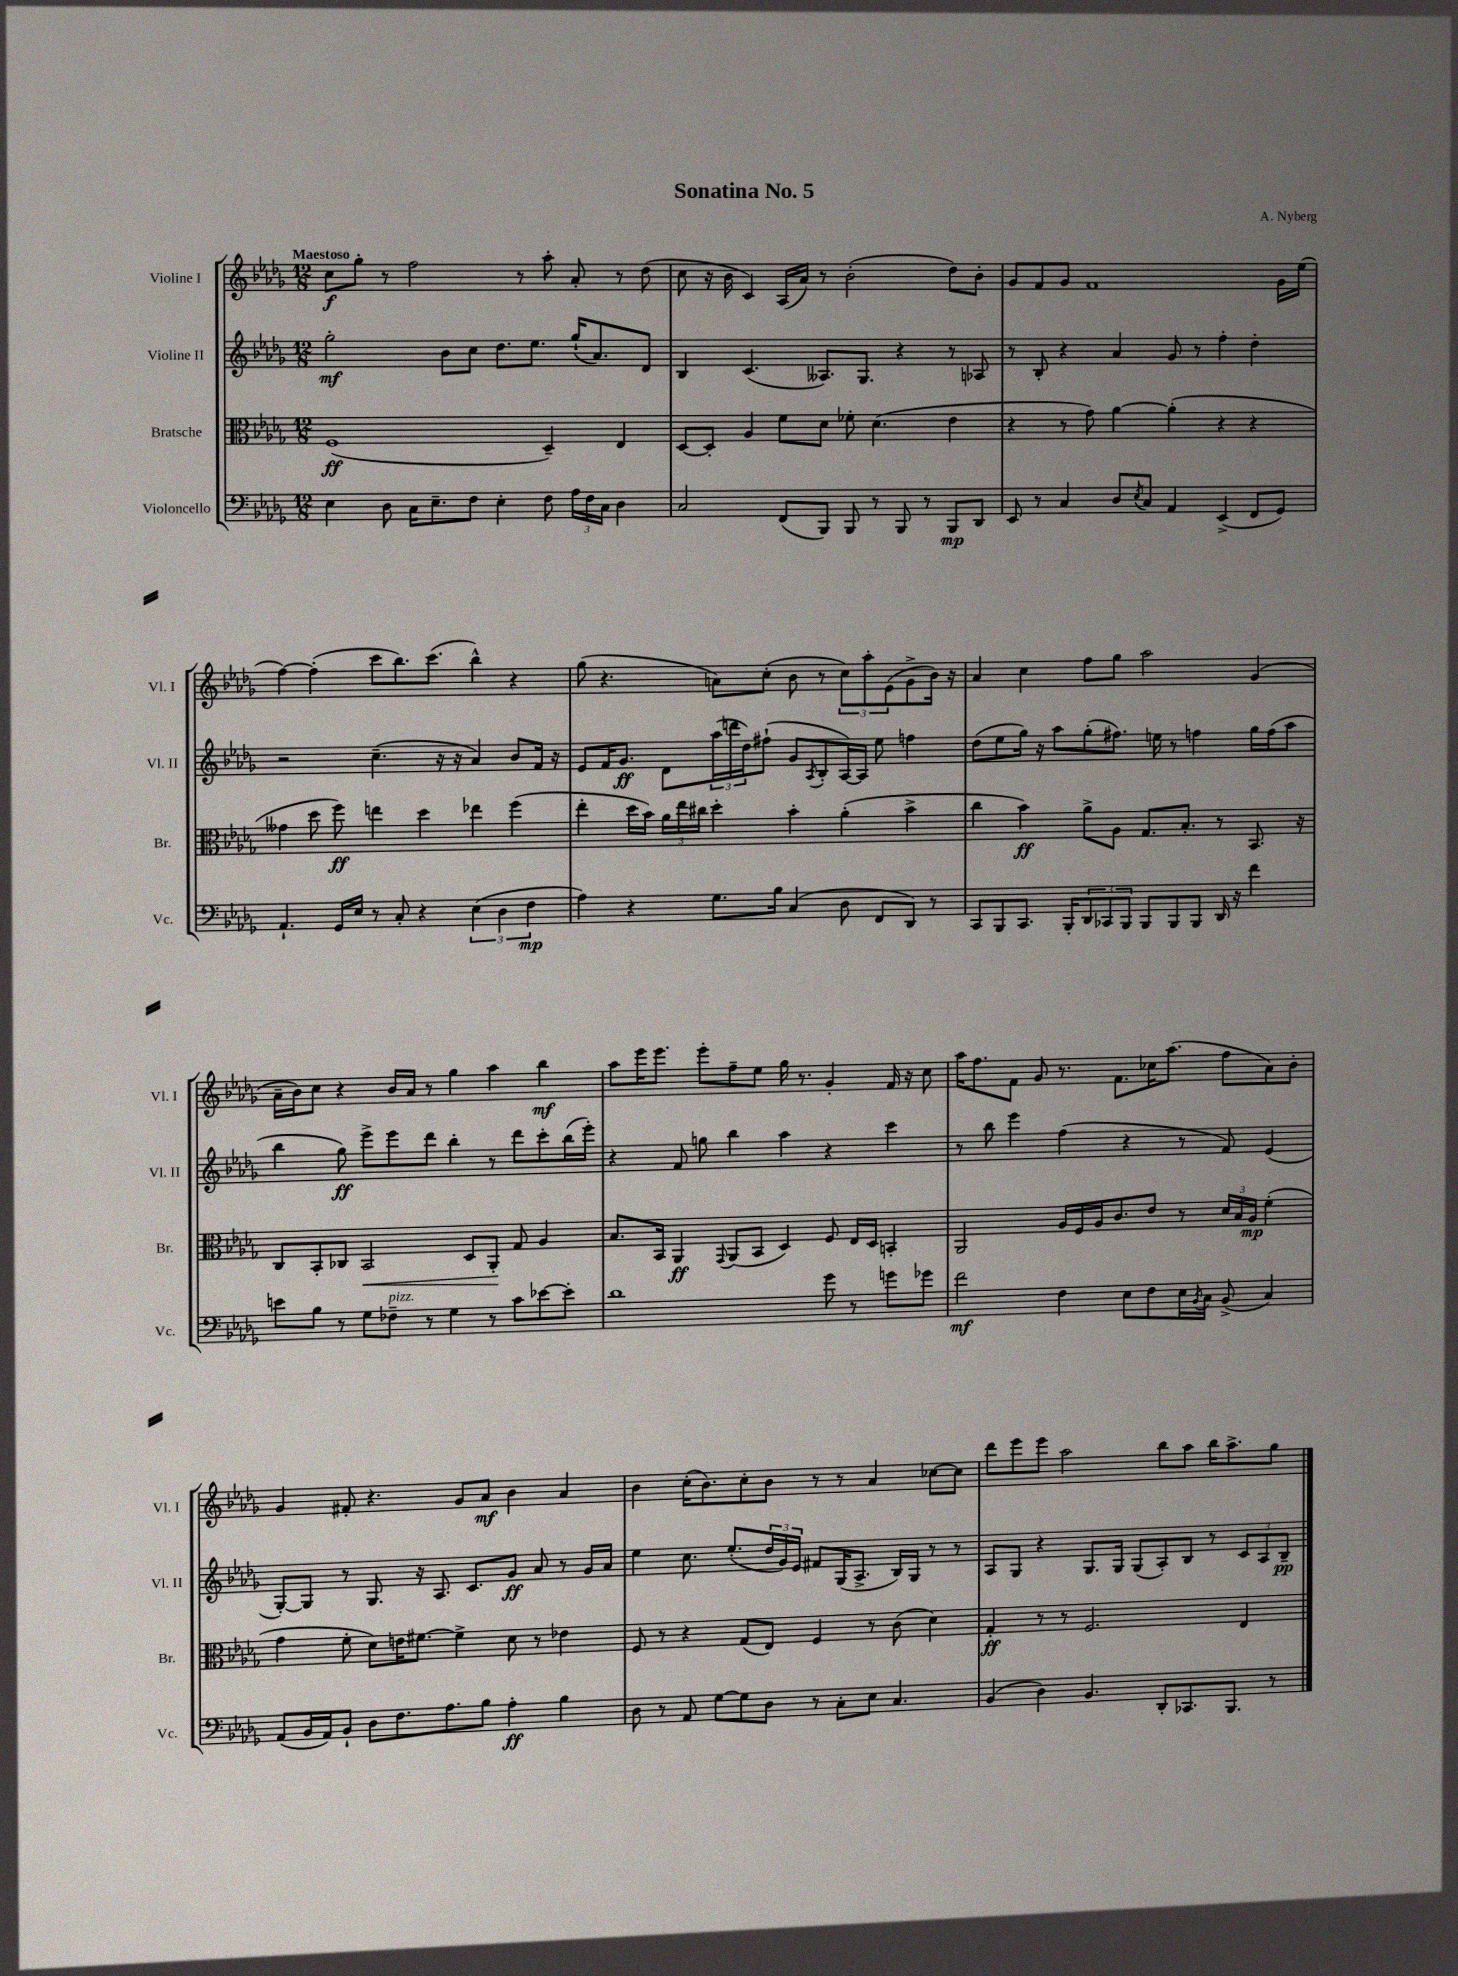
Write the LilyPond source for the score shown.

\header { title = "Sonatina No. 5" composer = "A. Nyberg" }
<<
\new StaffGroup <<
\new Staff = "s0" \with { instrumentName = "Violine I" shortInstrumentName = "Vl. I" } {
    \clef treble \key des \major \numericTimeSignature \time 12/8 \tempo "Maestoso"
    c''8\f ges''8-. r8 f''2 r8 aes''8-. aes'8-. r8 des''8( |
    c''8 r16 bes'16 c'4) aes16( aes'16) r8 bes'2-.( des''8) bes'8-. |
    ges'8 f'8 ges'8 f'1 ges'16 ees''16( |
    f''4~) f''4-.( c'''8 bes''8.) c'''8.( bes''4-^) r4 |
    ges''8( r4. a'8) c''8-.( bes'8 r8 \tuplet 3/2 { c''8) aes''8-. ees'8( } ges'8-> bes'16) r16 |
    aes'4 c''4 f''8 ges''8 aes''2 ges'4( |
    aes'16-- bes'16) c''8 r4 bes'16 aes'16 r8 ges''4 aes''4 bes''4\mf |
    aes''8 ees'''16 ees'''8. ees'''8-. f''8-- ees''8 ges''16 r8. ges'4-. f'16 r16 c''8 |
    aes''16 f''8. f'8 ges'8 r8. f'8. ces''16 aes''8.( f''8 aes'8) bes'8-. |
    ges'4 fis'8-. r4. ges'8 aes'8\mf bes'4 aes'4 |
    bes'4 c''16-.( bes'8.) c''8-. bes'8 r8 r8 aes'4 ces''8~ ces''8 |
    des'''8 ees'''8 ees'''8 aes''2 bes''8 aes''8 bes''16 aes''8.-> ges''8 \bar "|." |
}
\new Staff = "s1" \with { instrumentName = "Violine II" shortInstrumentName = "Vl. II" } {
    \clef treble \key des \major \numericTimeSignature \time 12/8
    ges''2-.\mf bes'8 c''8 des''8. ees''8. ges''16-!( aes'8.) des'8 |
    bes4 c'4.( aeses8.) ges8. r4 r8 aes8 |
    r8 bes8-. r4 aes'4 ges'8 r8 f''4-. des''4-. |
    r2 c''4.--( r16 r16 aes'4) bes'8 f'16 r16 |
    ees'8 f'16 ges'8.\ff des'8 \tuplet 3/2 { aes''16( d'''16 des''16) } fis''8-!( ges'8 \acciaccatura { aes8 } bes8-. aes16~) aes16 ees''8 f''4 |
    des''8( ees''8 ges''16) r16 aes''8 ges''8-.( fis''8.) e''16 r8 f''4 ges''16 f''16( aes''8 |
    bes''4 ges''8\ff) ees'''8-> ees'''8 des'''8 bes''4-. r8 des'''8 c'''8-. bes''16( ees'''16-.) |
    r4 f'8 g''8 bes''4 aes''4 r4 c'''4 |
    r8 bes''8 ees'''4 f''4( r4 r8 f'8) ees'4( |
    ges8~-.) ges8 r8 ges8. r16 aes8. c'8. ges'8\ff aes'8 r8 ges'16 aes'16 |
    ees''4 c''8. ees''8.-.( \tuplet 3/2 { des''16 ges'16) ees'16 } fis'8 ges16( aes8.-> bes16) ges16 r8 r8 |
    aes8 ges8 r4 ges8. ges16 ges8( aes8-.) bes8 r8 \tuplet 3/2 { c'8 aes8 bes8--\pp } \bar "|." |
}
\new Staff = "s2" \with { instrumentName = "Bratsche" shortInstrumentName = "Br." } {
    \clef alto \key des \major \numericTimeSignature \time 12/8
    f1\ff( des4--) ees4 |
    des8~ des8-. aes4 f'8 des'8 fes'8-. des'4.( ees'4 |
    r4 r8 ges'8) aes'4~ aes'4-.( r4 r4 |
    geses'4 des''8 f''8\ff) e''4 des''4 ees''4 f''4( |
    ees''4-. des''16 bes'16) \tuplet 3/2 { aes'16 ees''16 cis''16 } des''4-. bes'4-. aes'4-.( bes'4-> |
    c''4 bes'4\ff) aes'8-> aes8 ges8. bes8.-. r8 bes,8. r16 |
    c8 bes,8-. ces8 bes,2\< des8 aes,8-.\! ges8 aes4 |
    bes8. bes,16 aes,4\ff \appoggiatura { ges,8 } aes,8( bes,8 des4) f8 ees16 des16 b,4-. |
    aes,2 aes16 f16 aes16 c'8. ees'8 r8 \tuplet 3/2 { des'16 bes16 aes16\mp } f'4-.( |
    ges'4 f'8-. des'8) e'16 fis'8.~ fis'4-> des'8 r8 ees'4 |
    f8 r8 r4 ges8( ees8) f4 r8 c'8( des'4) |
    ges4-.\ff r8 r8 f2. ees4 \bar "|." |
}
\new Staff = "s3" \with { instrumentName = "Violoncello" shortInstrumentName = "Vc." } {
    \clef bass \key des \major \numericTimeSignature \time 12/8
    ees4 des8 c16 ees8.-- f8 ees4-. f8 \tuplet 3/2 { aes16 f16 c16 } des4 |
    c2 f,8( bes,,8) bes,,8 r8 bes,,8 r8 bes,,8\mp des,8 |
    ees,8 r8 c4 des8 \acciaccatura { ees8 } c8 aes,4 ees,4->( f,8 ges,8) |
    aes,4.-! ges,16 ees16 r8 c8-. r4 \tuplet 3/2 { ees4( des4 f4\mp } |
    aes4) r4 ges8. bes16 c4( des8 f,8 des,8) r8 |
    c,8 bes,,8 c,8. bes,,16-. \tuplet 3/2 { des,8 ces,8 bes,,8 } bes,,8 bes,,8 bes,,8 des,16 r16 f'4 |
    e'8 bes8 r8 ges8 fes8--^\markup { \italic "pizz." } r8 ges4 r8 c'8 ees'8~ ees'8-. |
    des'1 ges'8 r8 g'8 ges'8 |
    f'2\mf f4 ees8 f8 ees16 \acciaccatura { bes,8 } c16 bes,8->( c4) |
    aes,8( bes,16 aes,16) bes,8-! des8 f8. aes8. bes8 aes4-.\ff bes4 |
    des8 r8 aes,8 ges8~ ges8 des8 r8 c8-. ees8 c4. |
    bes,4( des4) bes,4. des,8-. ces,8. bes,,8. r8 \bar "|." |
}
>>
>>
\layout { \context { \Score \remove "Bar_number_engraver" } }
